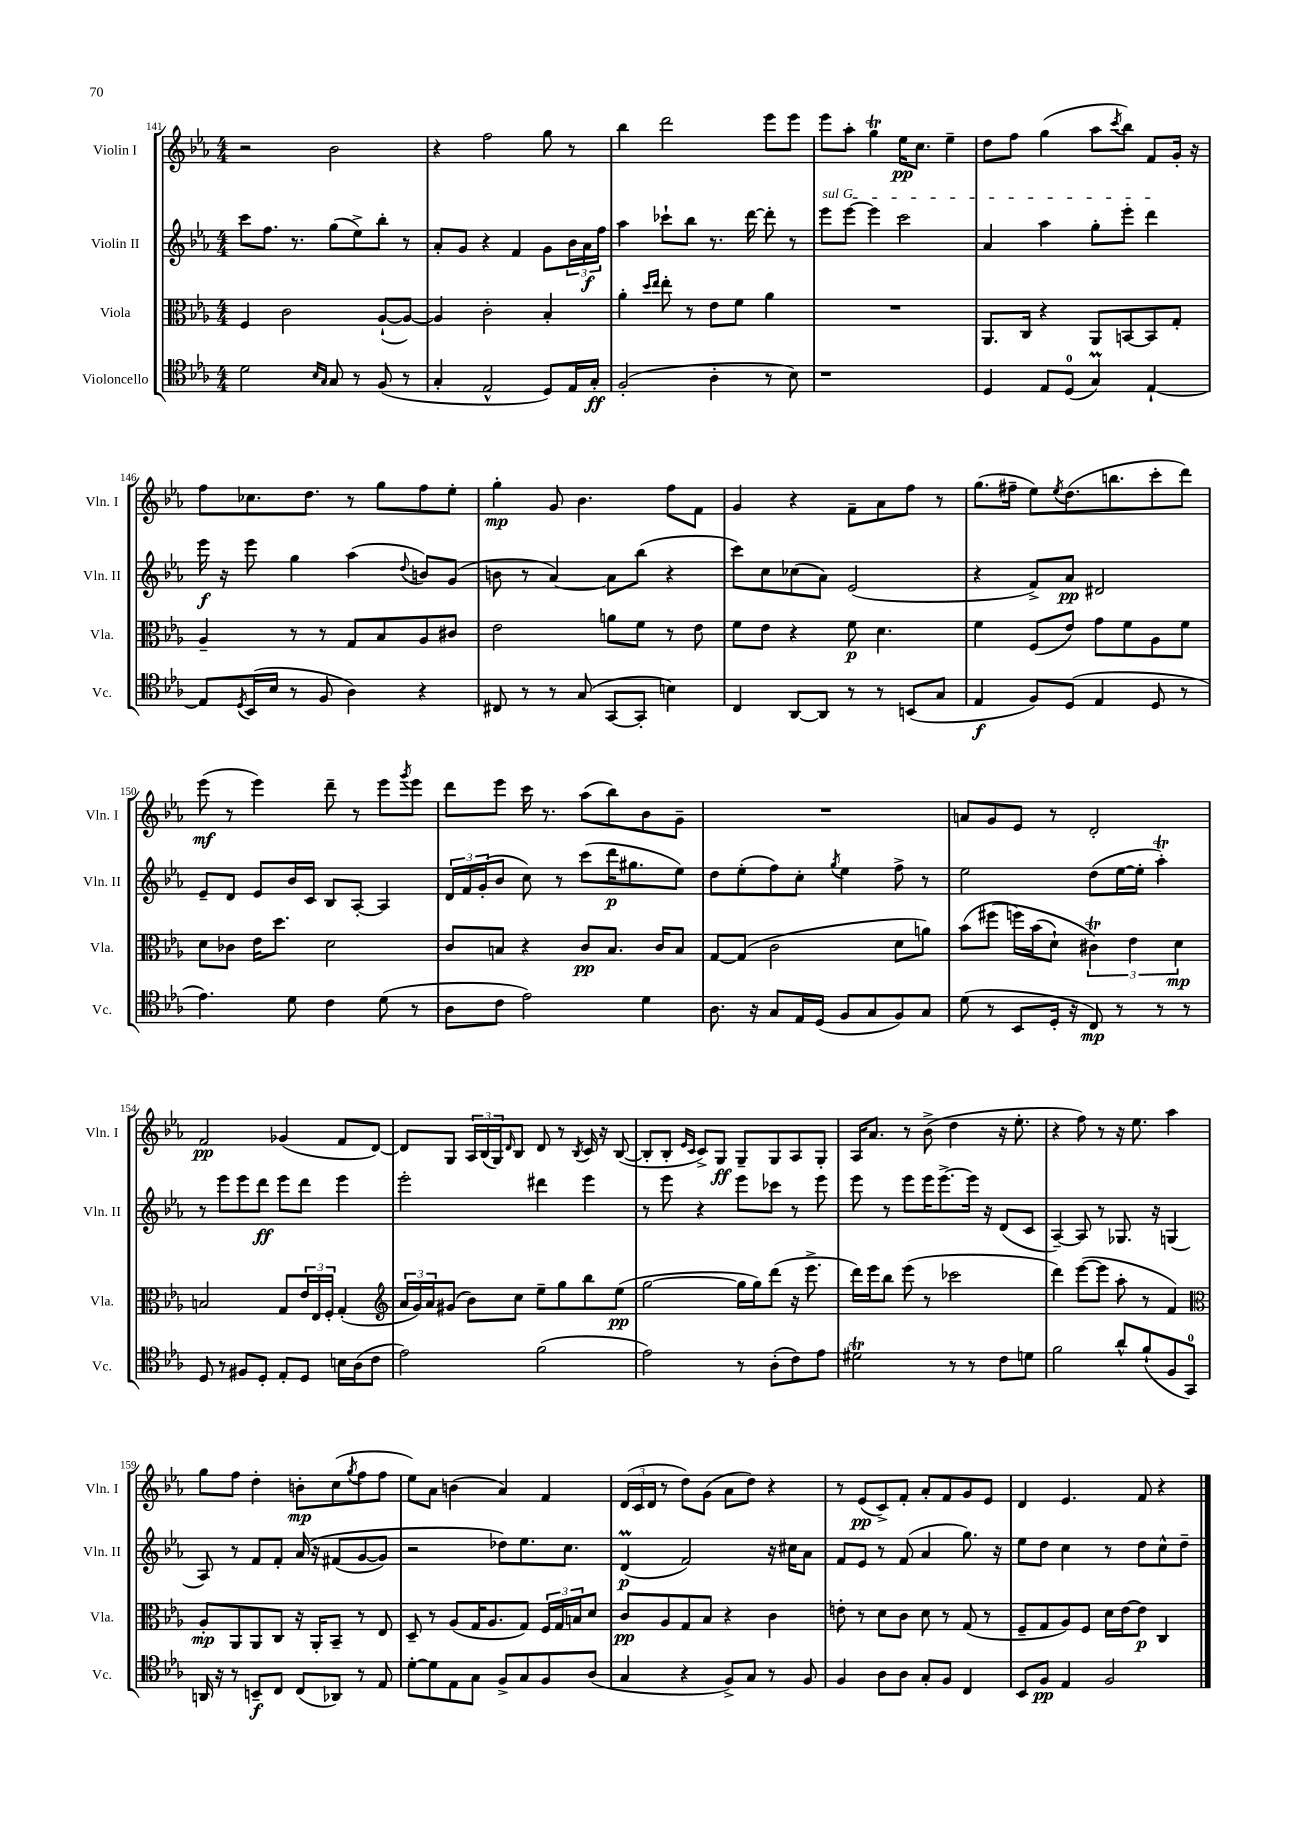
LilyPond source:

<<
\new StaffGroup <<
\new Staff = "s0" \with { instrumentName = "Violin I" shortInstrumentName = "Vln. I" } {
    \clef treble \key ees \major \numericTimeSignature \time 4/4
    r2 bes'2 |
    r4 f''2 g''8 r8 |
    bes''4 d'''2 ees'''8 ees'''8 |
    ees'''8 aes''8-. g''4\trill ees''16\pp c''8. ees''4-- |
    d''8 f''8 g''4( aes''8 \acciaccatura { c'''8 } bes''8) f'8 g'16-. r16 |
    f''8 ces''8. d''8. r8 g''8 f''8 ees''8-. |
    g''4-.\mp g'8 bes'4. f''8 f'8 |
    g'4 r4 f'8-- aes'8 f''8 r8 |
    g''8.( fis''16-- ees''8) \acciaccatura { ees''8 } d''8.( b''8. c'''8-. d'''8) |
    ees'''8\mf( r8 ees'''4) d'''8-- r8 ees'''8 \acciaccatura { g'''8 } ees'''8 |
    d'''8 ees'''8 c'''16 r8. aes''8( bes''8) bes'8 g'8-- |
    R1 |
    a'8 g'8 ees'8 r8 d'2-. |
    f'2\pp ges'4( f'8 d'8~) |
    d'8 g8 \tuplet 3/2 { aes16 bes16( g16) } \grace { d'16 } bes8 d'8 r8 \acciaccatura { bes8 } c'16 r16 bes8~( |
    bes8-. bes8-. \grace { ees'16 c'16 } c'8->) g8\ff g8-- g8 aes8 g8-. |
    aes16 aes'8. r8 bes'8->( d''4 r16 ees''8.-. |
    r4 f''8) r8 r16 ees''8. aes''4 |
    g''8 f''8 d''4-. b'8-.\mp c''8( \acciaccatura { g''8 } f''8 f''8 |
    ees''8) aes'8 b'4( aes'4) f'4 |
    \tuplet 3/2 { d'16( c'16 d'16 } r8 d''8) g'8( aes'8 d''8) r4 |
    r8 ees'8\pp( c'8->) f'8-. aes'8-. f'8 g'8 ees'8 |
    d'4 ees'4. f'8 r4 \bar "|." |
}
\new Staff = "s1" \with { instrumentName = "Violin II" shortInstrumentName = "Vln. II" } {
    \clef treble \key ees \major \numericTimeSignature \time 4/4
    c'''8 f''8. r8. g''8( ees''8->) bes''8-. r8 |
    aes'8-. g'8 r4 f'4 g'8 \tuplet 3/2 { bes'16 aes'16\f f''16 } |
    aes''4 ces'''8-! bes''8 r8. d'''16~ d'''8-. r8 |
    \once \override TextSpanner.bound-details.left.text = \markup { \italic "sul G" } ees'''8\startTextSpan ees'''8~ ees'''4 c'''2 |
    aes'4 aes''4 g''8-. ees'''8-. d'''4\stopTextSpan |
    ees'''16\f r16 ees'''8 g''4 aes''4( \appoggiatura { d''8 } b'8) g'8( |
    b'8 r8 aes'4~) aes'8 bes''8( r4 |
    c'''8) c''8 ces''8( aes'8) ees'2( |
    r4 f'8->) aes'8\pp dis'2 |
    ees'8-- d'8 ees'8 bes'16 c'16 bes8 aes8~-. aes4 |
    \tuplet 3/2 { d'16 f'16 g'16-.( } bes'8 c''8) r8 c'''8( d'''16\p gis''8. ees''8) |
    d''8 ees''8-.( f''8) c''8-. \acciaccatura { g''8 } ees''4 f''8-> r8 |
    ees''2 d''8( ees''16~ ees''16-. aes''4-.\trill) |
    r8 ees'''8 ees'''8 d'''8\ff ees'''8 d'''8 ees'''4 |
    ees'''2-. dis'''4 ees'''4 |
    r8 ees'''8 r4 ees'''8 ces'''8 r8 ees'''8 |
    ees'''8 r8 ees'''8 ees'''16 ees'''8.~-> ees'''16 r16 d'8( c'8 |
    aes4~--) aes8 r8 ges8. r16 g4( |
    aes8) r8 f'8 f'8-. aes'16\( r16 fis'8( g'8~ g'8) |
    r2 des''8\) ees''8. c''8. |
    d'4\prall\p( f'2) r16 cis''16 aes'8 |
    f'8 ees'8 r8 f'8( aes'4 g''8.) r16 |
    ees''8 d''8 c''4 r8 d''8 c''8-^ d''8-- \bar "|." |
}
\new Staff = "s2" \with { instrumentName = "Viola" shortInstrumentName = "Vla." } {
    \clef alto \key ees \major \numericTimeSignature \time 4/4
    f4 c'2 aes8~-!( aes8~) |
    aes4 c'2-. bes4-. |
    aes'4-. \grace { d''16 ees''16 } ees''8-. r8 ees'8 f'8 aes'4 |
    R1 |
    aes,8. c16 r4 aes,8 b,8~ b,8 g8-. |
    aes4-- r8 r8 g8 bes8 aes8 cis'8 |
    ees'2 a'8 f'8 r8 ees'8 |
    f'8 ees'8 r4 f'8\p d'4. |
    f'4 f8( ees'8) g'8 f'8 aes8 f'8 |
    d'8 ces'8 ees'16 d''8. d'2 |
    c'8 b8 r4 c'8\pp b8. c'16 b8 |
    g8~ g8( c'2 d'8 a'8) |
    bes'8( fis''8\( f''16) bes'16( d'8-!) \tuplet 3/2 { cis'4\trill\) ees'4 d'4\mp } |
    b2 g8 \tuplet 3/2 { ees'16 ees16 f16-. } g4-.( |
    \clef treble \tuplet 3/2 { aes'16 g'16) aes'16 } gis'8( bes'8) c''8 ees''8-- g''8 bes''8 ees''8\pp( |
    g''2~ g''16 g''16) d'''8( r16 ees'''8.-> |
    d'''16) ees'''16 bes''8 ees'''8( r8 ces'''2 |
    d'''4) ees'''8~( ees'''8 aes''8-. r8 f'4) |
    \clef alto aes8-.\mp aes,8 aes,8 c8 r16 aes,16-. bes,8-- r8 ees8 |
    d8-- r8 aes8( g16 aes8. g8) \tuplet 3/2 { f16 g16 b16 } d'8 |
    c'8\pp aes8 g8 bes8 r4 c'4 |
    e'8-. r8 d'8 c'8 d'8 r8 g8( r8 |
    f8-- g8 aes8) f8 d'16 ees'16~ ees'8\p c4 \bar "|." |
}
\new Staff = "s3" \with { instrumentName = "Violoncello" shortInstrumentName = "Vc." } {
    \clef tenor \key ees \major \numericTimeSignature \time 4/4
    d'2 \grace { bes16 g16 } g8 r8 f8( r8 |
    g4-. ees2-^ d8) ees16 g16-.\ff |
    f2-.( aes4-. r8 bes8) |
    r1 |
    d4 ees8 d8-0( g4\prall) ees4~-! |
    ees8 \acciaccatura { d8 } bes,16( bes16 r8 f8 aes4) r4 |
    cis8 r8 r8 g8( g,8~ g,8-. b4) |
    c4 aes,8~ aes,8 r8 r8 b,8( g8 |
    ees4\f f8) d8( ees4 d8 r8 |
    ees'4.) d'8 c'4 d'8( r8 |
    aes8 c'8 ees'2) d'4 |
    aes8. r16 g8 ees16 d16( f8 g8 f8) g8 |
    d'8( r8 bes,8 d16-. r16 c8\mp) r8 r8 r8 |
    d8 r8 fis8 d8-. ees8-. d8 b16 aes16( c'8 |
    ees'2) f'2( |
    ees'2) r8 aes8-.( c'8) ees'8 |
    dis'2\trill r8 r8 c'8 d'8 |
    f'2 aes'8-^ f'8-!( f8 g,8-0) |
    a,16 r16 r8 b,8--\f c8 c8( aes,8) r8 ees8 |
    d'8~-. d'8 ees8 g8 f8-> g8 f8 aes8( |
    g4 r4 f8->) g8 r8 f8 |
    f4 aes8 aes8 g8-. f8 c4 |
    bes,8 f8\pp ees4 f2 \bar "|." |
}
>>
>>
\layout { \context { \Score currentBarNumber = #141 } }
